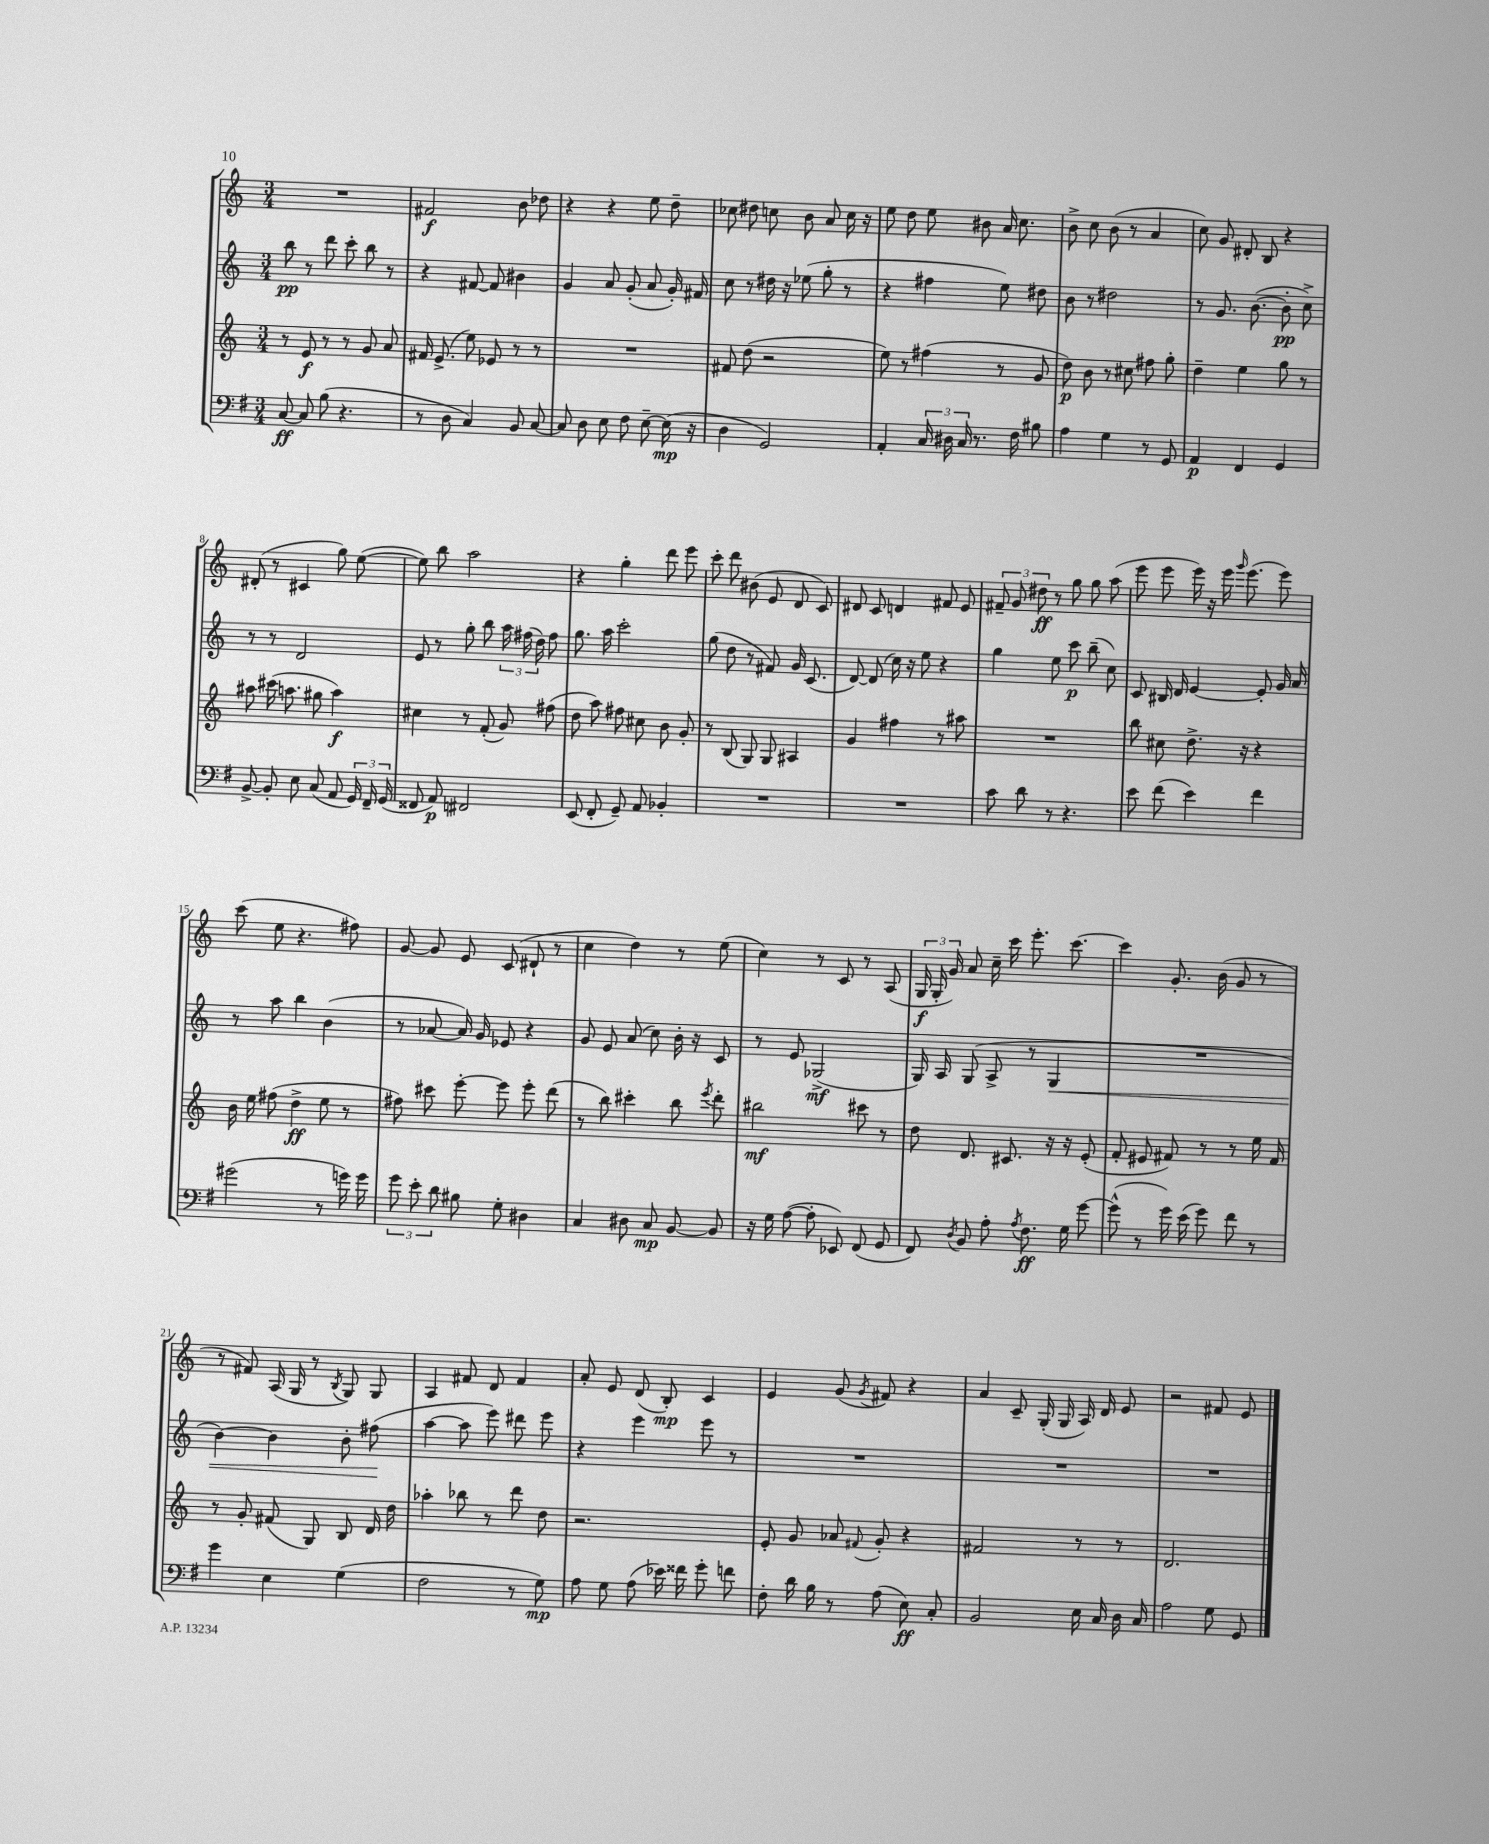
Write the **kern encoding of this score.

**kern	**dynam	**kern	**dynam	**kern	**dynam	**kern	**dynam
*part4	*part4	*part3	*part3	*part2	*part2	*part1	*part1
*staff4	*staff4	*staff3	*staff3	*staff2	*staff2	*staff1	*staff1
*clefF4	*	*clefG2	*	*clefG2	*	*clefG2	*
*k[f#]	*	*k[]	*	*k[]	*	*k[]	*
*M3/4	*	*M3/4	*	*M3/4	*	*M3/4	*
=1	=1	=1	=1	=1	=1	=1	=1
[8C/	ff	8r	.	8bb\	pp	2.r	.
8C/]	.	8e/	f	8r	.	.	.
(8B\	.	8r	.	8ddd\	.	.	.
4.r	.	8r	.	8ccc'\	.	.	.
.	.	8g/	.	8bb\	.	.	.
.	.	8a/	.	8r	.	.	.
=2	=2	=2	=2	=2	=2	=2	=2
8r	.	16f#X/	.	4r	.	2f#X/	f
.	.	(8.e^/	.	.	.	.	.
8D\	.	.	.	.	.	.	.
4C/)	.	8ee\)	.	[8f#X/	.	.	.
.	.	8e-X/	.	8f#/]	.	.	.
8BB/	.	8r	.	4b#X\	.	8b\	.
[8C/	.	8r	.	.	.	8dd-X\	.
=3	=3	=3	=3	=3	=3	=3	=3
8C/]	.	2.r	.	4g/	.	4r	.
8D\	.	.	.	.	.	.	.
8E\	.	.	.	8a/	.	4r	.
8F#\	.	.	.	(8g'/	.	.	.
[8E~\	.	.	.	8a/	.	8ee\	.
(16E\]	mp	.	.	16g'/)	.	8dd~\	.
16r	.	.	.	16f#X/	.	.	.
=4	=4	=4	=4	=4	=4	=4	=4
4D\	.	8f#X/	.	8cc\	.	8cc-X\	.
.	.	(8dd\	.	8r	.	8dd#X\	.
2GG/)	.	2r	.	16dd#X\	.	8ccn\	.
.	.	.	.	16r	.	.	.
.	.	.	.	(8ee-X\	.	8b\	.
.	.	.	.	8gg'\	.	8a/	.
.	.	.	.	8r	.	16cc\	.
.	.	.	.	.	.	16r	.
=5	=5	=5	=5	=5	=5	=5	=5
4AA'/	.	8ee\)	.	4r	.	8ee\	.
.	.	8r	.	.	.	8dd\	.
24C/	.	(4ff#X\	.	4ff#X\	.	8ee\	.
24D#X\	.	.	.	.	.	.	.
24C/	.	.	.	.	.	.	.
8.r	.	.	.	.	.	8b#X\	.
.	.	8r	.	8ee\)	.	16a/	.
16F#\	.	.	.	.	.	8.cc\	.
8B#X\	.	8g/	.	8dd#X\	.	.	.
=6	=6	=6	=6	=6	=6	=6	=6
4A\	.	8dd\)	p	8b\	.	8b^\	.
.	.	8b\	.	8r	.	8cc\	.
4G\	.	8r	.	2dd#X\	.	(8b\	.
.	.	8cc#X\	.	.	.	8r	.
8r	.	8ff#X\	.	.	.	4a/	.
8GG/	.	8gg'\	.	.	.	.	.
=7	=7	=7	=7	=7	=7	=7	=7
4AA/	p	4dd~\	.	8r	.	8cc\)	.
.	.	.	.	8.g/	.	8g/	.
4FF#/	.	4ee\	.	.	.	8d#X'/	.
.	.	.	.	([8.b\	.	.	.
.	.	.	.	.	.	8B/	.
4GG/	.	8gg\	.	8b'\]	pp	4r	.
.	.	8r	.	8cc^\)	.	.	.
!!LO:LB:g=z
=8	=8	=8	=8	=8	=8	=8	=8
[8BB^/	.	8aa#X\	.	8r	.	(8d#X'/	.
8BB'/]	.	(16ccc#X\	.	8r	.	8r	.
.	.	8.aan\	.	.	.	.	.
8E\	.	.	.	2d/	.	4c#X/	.
(8C/	.	8gg#X\	.	.	.	.	.
8AA/	.	4aa\)	f	.	.	8gg\)	.
24GG/)	.	.	.	.	.	([8ee\	.
24FF#~/	.	.	.	.	.	.	.
(24GG/	.	.	.	.	.	.	.
=9	=9	=9	=9	=9	=9	=9	=9
8FF##X/	.	4cc#X\	.	8e/	.	8ee\])	.
8AA/)	p	.	.	8r	.	8bb\	.
2FF#X/	.	8r	.	8gg'\	.	2aa\	.
.	.	(8f'/	.	8bb\	.	.	.
.	.	8g/)	.	24aa\	.	.	.
.	.	.	.	(24ff#X\	.	.	.
.	.	.	.	24dd\)	.	.	.
.	.	(8ff#X\	.	8ff#\	.	.	.
=10	=10	=10	=10	=10	=10	=10	=10
(8EE/	.	8dd\	.	8.gg\	.	4r	.
8FF#'/	.	8aa\)	.	.	.	.	.
.	.	.	.	16aa\	.	.	.
8GG~/)	.	8ff#X\	.	2ccc'\	.	4gg'\	.
8AA/	.	8cc#X\	.	.	.	.	.
4BB-X'/	.	8b\	.	.	.	8ddd\	.
.	.	8g'/	.	.	.	8eee\	.
=11	=11	=11	=11	=11	=11	=11	=11
2.r	.	8r	.	(8gg\	.	8ccc'\	.
.	.	(8B/	.	8dd\	.	8ddd\	.
.	.	8G/)	.	8r	.	(8b#X\	.
.	.	8G/	.	8f#X/)	.	8e/	.
.	.	4A#X/	.	16g/	.	8d/	.
.	.	.	.	(8.c/	.	.	.
.	.	.	.	.	.	8c/)	.
=12	=12	=12	=12	=12	=12	=12	=12
2.r	.	4g/	.	[8d/)	.	8d#X/	.
.	.	.	.	(8d/]	.	8c/	.
.	.	4ff#X\	.	16cc\)	.	4dn/	.
.	.	.	.	16r	.	.	.
.	.	.	.	8ee\	.	.	.
.	.	8r	.	4r	.	8f#X/	.
.	.	8aa#X\	.	.	.	8e/	.
=13	=13	=13	=13	=13	=13	=13	=13
8c\	.	2.r	.	4gg\	.	12f#X~/	.
.	.	.	.	.	.	12g/	.
8d\	.	.	.	.	.	.	.
.	.	.	.	.	.	12dd#X\	ff
8r	.	.	.	8ee\	.	8r	.
4.r	.	.	.	8ccc\	p	8gg\	.
.	.	.	.	(8bb~\	.	8gg\	.
.	.	.	.	8cc\)	.	(8aa\	.
=14	=14	=14	=14	=14	=14	=14	=14
8e\	.	8bb\	.	8c/	.	8eee\	.
(8f#\	.	8cc#X\	.	16B#X/	.	8eee\	.
.	.	.	.	16d/	.	.	.
4e\)	.	8.dd^\	.	[4e/	.	16eee\)	.
.	.	.	.	.	.	16r	.
.	.	.	.	.	.	16eee\	.
.	.	.	.	.	.	16qqggg/	.
.	.	16r	.	.	.	(8.eee\	.
4f#\	.	4r	.	8e'/]	.	.	.
.	.	.	.	16g/	.	8eee\)	.
.	.	.	.	16a/	.	.	.
!!LO:LB:g=z
=15	=15	=15	=15	=15	=15	=15	=15
(2g#X\	.	16b\	.	8r	.	(8ccc\	.
.	.	16ee\	.	.	.	.	.
.	.	(8ff#X\	.	8aa\	.	8ee\	.
.	.	4dd^\	ff	4bb\	.	4.r	.
8r	.	8ee\	.	(4b\	.	.	.
16gn\)	.	8r	.	.	.	8ff#X\)	.
16g\	.	.	.	.	.	.	.
=16	=16	=16	=16	=16	=16	=16	=16
12g\	.	8ff#X\)	.	8r	.	[8g/	.
12e'\	.	.	.	.	.	.	.
.	.	8ccc#X\	.	[8a-X/	.	8g/]	.
12d\	.	.	.	.	.	.	.
8B#X\	.	[8eee'\	.	16a-/])	.	8e/	.
.	.	.	.	16g/	.	.	.
8G'\	.	8eee\]	.	8e-X/	.	(8c/	.
4D#X\	.	8eee'\	.	4r	.	8d#X`/	.
.	.	(8ddd\	.	.	.	8r	.
=17	=17	=17	=17	=17	=17	=17	=17
4C/	.	8r	.	8g/	.	4cc\	.
.	.	8bb\)	.	8e/	.	.	.
8D#X\	.	4ccc#X'\	.	(8a/	.	4dd\)	.
8C/	mp	.	.	8cc\)	.	.	.
[8BB/	.	8bb\	.	16b'\	.	8r	.
.	.	.	.	16r	.	.	.
.	.	8qeee/	.	.	.	.	.
8BB/]	.	8ddd'\	.	8c/	.	(8ee\	.
=18	=18	=18	=18	=18	=18	=18	=18
16r	.	2bb#X\	mf	8r	.	4cc\)	.
16G\	.	.	.	.	.	.	.
([8A\	.	.	.	8e/	.	.	.
8A'\]	.	.	.	(2G-X^/	mf	8r	.
8EE-X/)	.	.	.	.	.	8c/	.
(8FF#/	.	8ccc#X\	.	.	.	8r	.
8GG/	.	8r	.	.	.	(8A/	.
=19	=19	=19	=19	=19	=19	=19	=19
8FF#/)	.	8dd\	.	16G/)	.	24G/	f
.	.	.	.	.	.	24G'/	.
.	.	.	.	16A/	.	.	.
.	.	.	.	.	.	24g/)	.
8qD/	.	.	.	.	.	.	.
8BB/	.	8.d/	.	(8G/	.	8a/	.
8A'\	.	.	.	8A^/	.	16cc~\	.
.	.	8.c#X/	.	.	.	16ccc\	.
8qA/	.	.	.	.	.	.	.
8.F#\	ff	.	.	8r	.	8.eee'\	.
!	!	!	!	!	!LO:HP:b	!	!
.	.	16r	.	4G/	<	.	.
16G\	.	16r	.	.	.	[8.ccc\	.
[8g\	.	(8e'/	.	.	.	.	.
=20	=20	=20	=20	=20	=20	=20	=20
(8g^^\]	.	8f'/	.	2.r	.	4ccc\]	.
8r	.	8e#X/	.	.	.	.	.
16g\)	.	8f#X/)	.	.	.	8.g'/	.
(16e\	.	.	.	.	.	.	.
8g\)	.	8r	.	.	.	.	.
.	.	.	.	.	.	(16b\	.
8f#\	.	8r	.	.	.	8g/	.
8r	.	16ee\	.	.	.	8r	.
.	.	16f#/	.	.	.	.	.
!!LO:LB:g=z
=21	=21	=21	=21	=21	=21	=21	=21
4g\	.	8r	.	[4b\)	.	8r	.
.	.	8g'/	.	.	.	8f#X/)	.
4E\	.	(8f#X/	.	4b\]	.	(16A/	.
.	.	.	.	.	.	16G/	.
.	.	8G/)	.	.	.	8r	.
.	.	.	.	.	.	8qB/	.
(4G\	.	8B/	.	8b'\	.	8G/)	.
.	.	16d/	.	(8ff#X\	.	8G/	.
.	.	16dd\	.	.	.	.	.
.	.	.	.	.	[	.	.
=22	=22	=22	=22	=22	=22	=22	=22
2F#\	.	4aa-X'\	.	[4aa\	.	4A/	.
.	.	8bb-X\	.	8aa\]	.	8f#X/	.
.	.	8r	.	8eee\)	.	8d/	.
8r	.	8ddd\	.	8ddd#X\	.	4f#/	.
8G\)	mp	8dd\	.	8eee\	.	.	.
=23	=23	=23	=23	=23	=23	=23	=23
8A\	.	2.r	.	4r	.	8a'/	.
8G\	.	.	.	.	.	8e/	.
(8A\	.	.	.	4eee\	.	(8d/	.
16e-X\)	.	.	.	.	.	8B'/)	mp
16f##X\	.	.	.	.	.	.	.
8g'\	.	.	.	8eee\	.	4c/	.
8fn\	.	.	.	8r	.	.	.
=24	=24	=24	=24	=24	=24	=24	=24
8F#'\	.	8e'/	.	2.r	.	4e/	.
16d\	.	8g/	.	.	.	.	.
16B\	.	.	.	.	.	.	.
8r	.	8a-X/	.	.	.	(8g/	.
.	.	8qqf#X/	.	.	.	8qg/	.
(8A\	.	8g'/	.	.	.	8f#X/)	.
8E\)	ff	4r	.	.	.	4r	.
8C'/	.	.	.	.	.	.	.
=25	=25	=25	=25	=25	=25	=25	=25
2BB/	.	2f#X/	.	2.r	.	4a/	.
.	.	.	.	.	.	8c~/	.
.	.	.	.	.	.	(16G'/	.
.	.	.	.	.	.	16G/	.
16E\	.	8r	.	.	.	16A/)	.
16C/	.	.	.	.	.	16d/	.
16D\	.	8r	.	.	.	8e/	.
16C/	.	.	.	.	.	.	.
=26	=26	=26	=26	=26	=26	=26	=26
2A\	.	2.d/	.	2.r	.	2r	.
8G\	.	.	.	.	.	8f#X/	.
8GG/	.	.	.	.	.	8e/	.
==	==	==	==	==	==	==	==
*-	*-	*-	*-	*-	*-	*-	*-
